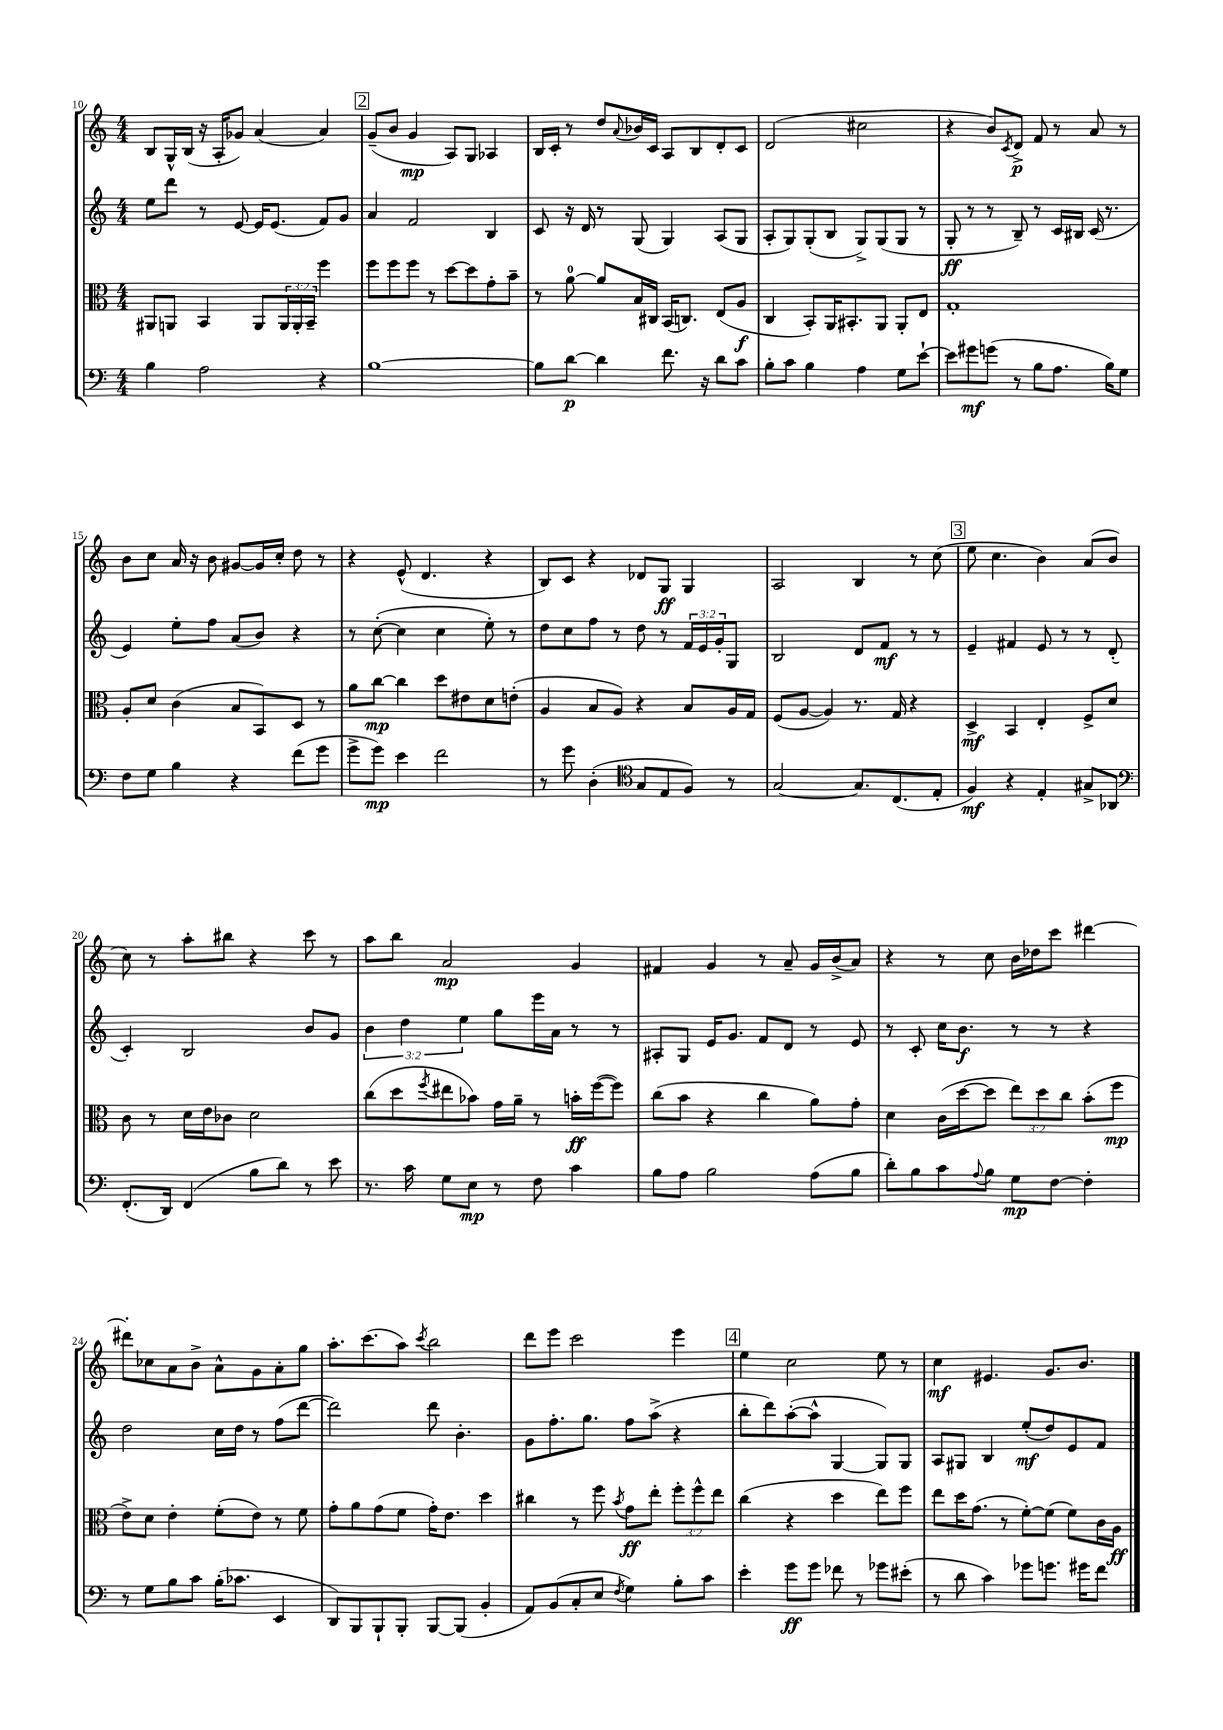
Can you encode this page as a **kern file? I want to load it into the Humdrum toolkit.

**kern	**kern	**kern	**kern
*staff4	*staff3	*staff2	*staff1
*clefF4	*clefC3	*clefG2	*clefG2
*k[]	*k[]	*k[]	*k[]
*M4/4	*M4/4	*M4/4	*M4/4
4B	8AA#	8ee	8B
.	8AA	8ddd	16G^^
.	.	.	(16B
2A	4BB	8r	16r
.	.	.	16A'
.	.	[8e	8g-)
.	8AA	16e]	(4a
.	.	(8.e	.
.	24AA	.	.
.	24AA'	.	.
.	24BB~	.	.
4r	4ff	8f)	4a)
.	.	8g	.
=	=	=	=
[1B	8ff	4a	(8g~
.	8ff	.	8b
.	8ff	2f	4g
.	8r	.	.
.	[8dd	.	8A)
.	8dd]	.	8G
.	8g'	4B	4A-
.	8b~	.	.
=	=	=	=
8B]	8r	8c	16B
.	.	.	16c'
[8d	[8a	16r	8r
.	.	16d	.
4d]	8a]	8r	8dd
.	.	.	8qqa
.	16B	(8G	16b-
.	16C#	.	16c
8.f	(16BB	4G)	8A
.	8.C)	.	.
.	.	.	8B
16r	.	.	.
8d	(8E	(8A	8d'
8c	8A	8G	8c
=	=	=	=
8B'	4C	8A'	(2d
8c	.	8G)	.
4B	8BB')	(8G'	.
.	16AA	8B	.
.	8.BB#'	.	.
4A	.	8G^)	2cc#
.	8AA	(8G	.
8G	8AA'	8G	.
[8e`	8E	8r	.
=	=	=	=
8e]	1G'	8G'	4r
8g#	.	8r	.
(8g	.	8r	8b)
.	.	.	8qc
8r	.	8B~)	8d^
8B	.	8r	8f
8.A	.	16c	8r
.	.	16B#	.
.	.	(16c	8a
16B)	.	8.r	.
8G	.	.	8r
=	=	=	=
8F	8A'	4e)	8b
8G	8d	.	8cc
4B	(4c	8ee'	16a
.	.	.	16r
.	.	8ff	8b
4r	8B	(8a	[8g#
.	8BB)	8b)	16g#]
.	.	.	16cc'
(8f	8D	4r	8dd
8g	8r	.	8r
=	=	=	=
8g^	8a	8r	4r
8g)	[8cc	([8cc'	.
4e	4cc]	4cc]	(8e^^
.	.	.	4.d
2f	8dd	4cc	.
.	8e#	.	.
.	8d	8ee')	4r
.	(8e'	8r	.
=	=	=	=
8r	4A	8dd	8B)
8g	.	8cc	8c
(4D'	8B	8ff	4r
.	8A)	8r	.
*clefC4	*	*	*
8G	4r	8dd	8d-
8E	.	8r	8G
8F)	8B	24f	4G
.	.	24e	.
.	.	24g'	.
8r	16A	8G	.
.	16G	.	.
=	=	=	=
[2G	(8F	2B	2A
.	[8A	.	.
.	4A])	.	.
8.G]	8.r	8d	4B
.	.	8f	.
(8.C	16G	.	.
.	4r	8r	8r
8E'	.	8r	(8cc
=	=	=	=
4F)	4D^	4e~	8ee
.	.	.	4.cc
4r	4BB	4f#	.
4E'	4E'	8e	4b)
.	.	8r	.
8G#^	8F^	8r	(8a
8AA-	8d	(8d'	8b
=	=	=	=
*clefF4	*	*	*
(8.FF'	8c	4c')	8cc)
.	8r	.	8r
16DD)	.	.	.
(4FF	16d	2B	8aa'
.	16e	.	.
.	8c-	.	8bb#
8B	2d	.	4r
8d)	.	.	.
8r	.	8b	8ccc
8e	.	8g	8r
=	=	=	=
8.r	(8cc	6b	8aa
.	8dd	.	8bb
.	.	6dd	.
16c	.	.	.
.	8qff	.	.
8G	8ee#	.	2a
.	.	6ee	.
8E	8b-)	.	.
8r	16g	8gg	.
.	16a~	.	.
8F	8r	16eee	.
.	.	16a	.
4c	16b'	8r	4g
.	([16ff	.	.
.	8ff])	8r	.
=	=	=	=
8B	(8cc	8A#'	4f#
8A	8b	8G	.
2B	4r	16e	4g
.	.	8.g	.
.	4cc	8f	8r
.	.	8d	8a~
(8A	8a)	8r	16g
.	.	.	(16b^
8B	8g'	8e	8a)
=	=	=	=
8d')	4d	8r	4r
8B	.	8c'	.
8c	(16c	16cc	8r
.	[16dd	8.b	.
8qqA	.	.	.
8B	8dd]	.	8cc
8G	12ee)	8r	16b
.	.	.	16dd-
.	12dd	.	.
[8F	.	8r	8ccc
.	12cc	.	.
4F']	(8b'	4r	[4ddd#
.	8ff	.	.
=	=	=	=
8r	8e^)	2dd	8ddd#']
8G	8d	.	8cc-
8B	4e'	.	8a
8c	.	.	8b^
(16B'	(8f'	16cc	8a^^
8.c-	.	16dd	.
.	8e)	8r	8g
4EE	8r	(8ff	8a'
.	8f	[8ddd	8gg
=	=	=	=
8DD)	8g'	2ddd])	8.aa'
8BBB	8a	.	.
.	.	.	(8.ccc
8BBB`	(8g	.	.
8BBB'	8f	.	8aa)
.	.	.	8qccc
[8BBB	16g')	8ddd	2bb
.	8.e	.	.
(8BBB]	.	4.b'	.
4BB'	4dd	.	.
=	=	=	=
8AA)	4cc#	8g	8ddd
(8BB	.	8.ff'	8eee
8C'	8r	.	2ccc
.	.	8.gg	.
8E	8ff	.	.
8qF	8qb	.	.
4G)	8g	8ff	.
.	8ee'	(8aa^	.
8B'	12ff'	4r	4eee
.	12ff^^	.	.
8c	.	.	.
.	12ee	.	.
=	=	=	=
4e'	(4cc	8bb'	4ee
.	.	8ddd)	.
8g	4r	([8aa'	2cc
8g	.	8aa^^]	.
8f-	4dd	[4G	.
8r	.	.	.
8g-	8ee)	8G])	8ee
(8e#'	8ff	8G	8r
=	=	=	=
8r	8ee	8A	4cc
8d	16dd	8G#	.
.	(8.g	.	.
4c)	.	4B	4.e#
.	8r	.	.
8g-	[8f')	(8ee'	.
8.g	(8f]	8dd)	8.g
.	8f)	8e	.
16g#	.	.	8.b
8f	16c	8f	.
.	16A	.	.
==	==	==	==
*-	*-	*-	*-
